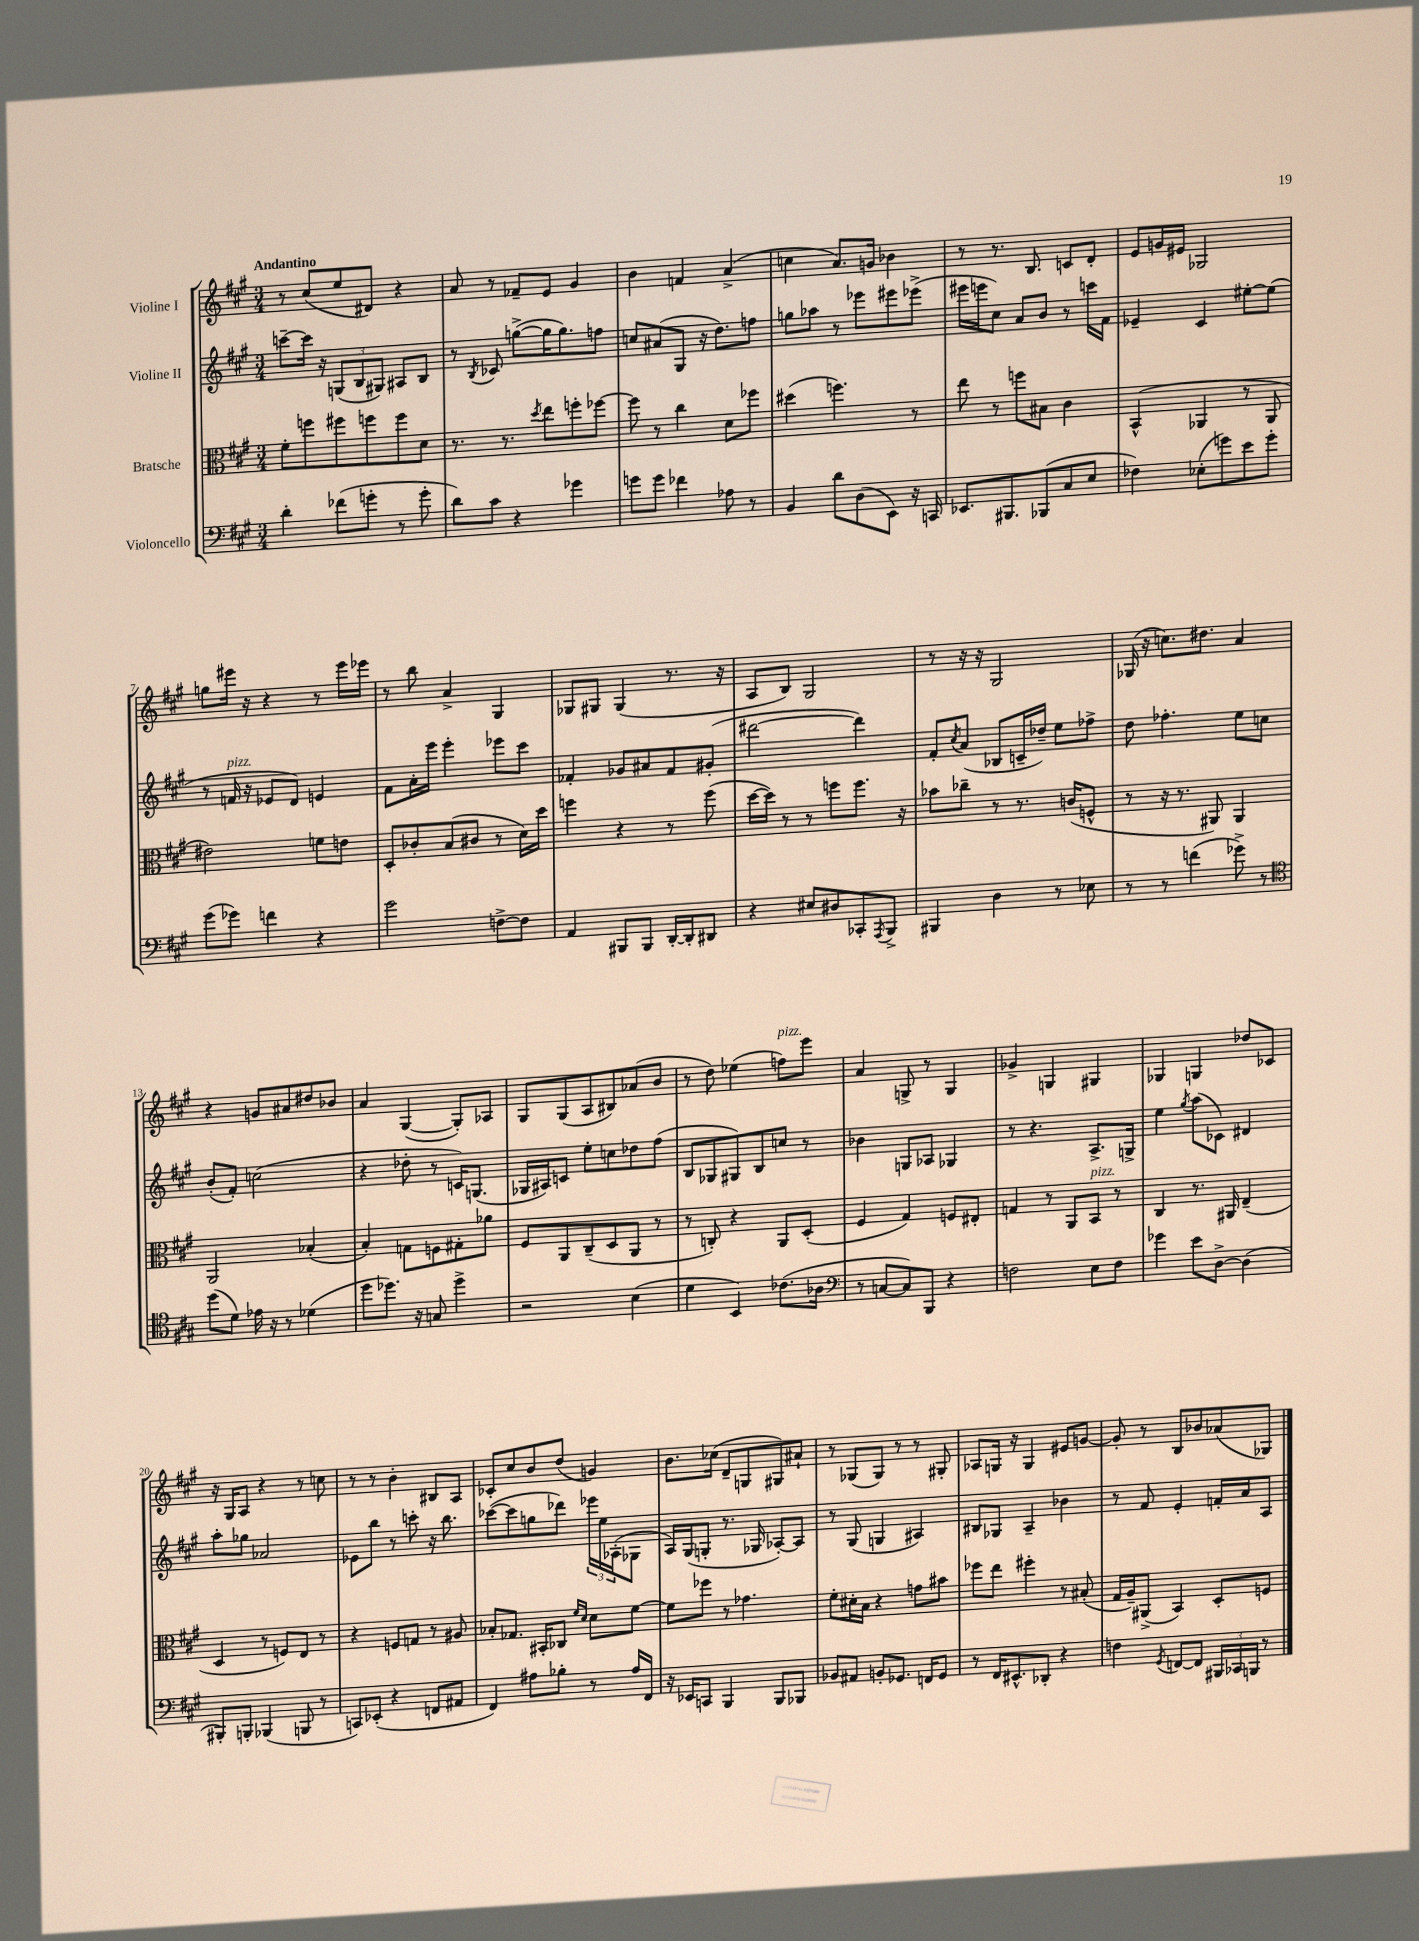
<<
\new StaffGroup <<
\new Staff = "s0" \with { instrumentName = "Violine I" } {
    \clef treble \key a \major \numericTimeSignature \time 3/4 \tempo "Andantino"
    r8 cis''8( e''8 dis'8) r4 |
    a'8 r8 fes'8-- e'8 gis'4 |
    b'4 f'4 a'4->( |
    c''4 a'8.) g'16 bes'4 |
    r8 r8. b8. c'8 d'8-. |
    e'8 g'16 eis'16 ges2 |
    g''8 eis'''16 r16 r4 r8 eis'''16 ees'''16 |
    r8 b''8 a'4-> gis4 |
    ges8 gis8 gis4( r8. r16 |
    a8 b8) gis2 |
    r8 r16 r16 gis2 |
    ges16( r16 c''8.) dis''8. a'4 |
    r4 g'8 ais'8 dis''8 bes'8 |
    a'4 gis4~( gis8-.) aes8 |
    gis8 gis8( a8 bis8) aes'8( b'8 |
    r8 d''8) ees''4( f''8^\markup { \italic "pizz." }) e'''8 |
    a'4 g8-> r8 g4 |
    ges'4-> g4 gis4 |
    ges4 g4 des''8 ces'8 |
    r16 gis16 a8 r4 r8 c''8 |
    r8 r8 b'4-. bis8 a8 |
    ces'8-. cis''8 b'8 d''8( g'4) |
    b'8. ces''16( d'8-- g8 gis8) ais'8-! |
    r8 ges8( ges8) r8 r8 gis8-. |
    aes8 g16 r16 g4 eis'8 g'8~ |
    g'8-. r8 b8 bes'8 aes'8( ges8) \bar "|." |
}
\new Staff = "s1" \with { instrumentName = "Violine II" } {
    \clef treble \key a \major \numericTimeSignature \time 3/4
    c'''8~-- c'''16 r16 \tuplet 3/2 { g8( b8 gis8) } ais8 b8 |
    r8 \acciaccatura { b8 } ces'8 g''8~->( g''16 g''8.) f''8 |
    c''8 ais'8( gis8 r16 d''8.) f''8 |
    g''8 aes''8 r8 ees'''8 eis'''8 ees'''8->( |
    eis'''16 e'''16 cis''8) a'8 b'8 r8 c'''16 fis'16 |
    ees'4-- cis'4 eis''8~-. eis''8( |
    r8 f'16^\markup { \italic "pizz." } r16 ees'8 d'8) e'4 |
    fis'8 a'16-. e'''16 e'''4-. ees'''8 cis'''8 |
    fes'4-. ges'8 ais'8 fes'8 gis'8-.( |
    dis'''2~ dis'''4) |
    fis'8-. \acciaccatura { cis''8 } a'8( bes8 c'16-- des''16--) e''8 fes''8-> |
    d''8 fes''4.-. e''8 c''8 |
    b'8-.( fis'8-.) c''2( |
    r4 des''8-. r8 c'16) g8.( |
    ges16 ais16) c'8 e''8-. c''8 des''8 fis''8( |
    b8 ges8 gis8) b8 c''8 r8 |
    bes'4 g8 aes8 ges4 |
    r8 r4. a8.-> g16-> |
    e''4 \acciaccatura { gis''8 } a''8( ces'8) dis'4 |
    a''8-. ges''8 aes'2 |
    ees'8 b''8 r8 c'''8-. r16 b''8. |
    ces'''8~( ces'''8 g''8 des'''8) \tuplet 3/2 { ees'''16 e''16 aes16-.( } ges8 |
    a16) gis16( g8-. r8. ges16 aes8~-.) aes8 |
    r8 gis8( g4 ais4) |
    bis8 ges8 a4-- bes'4 |
    r8 fis'8 e'4-. f'16-. a'16 a8 \bar "|." |
}
\new Staff = "s2" \with { instrumentName = "Bratsche" } {
    \clef alto \key a \major \numericTimeSignature \time 3/4
    fis'8-. f''8 fis''8 f''8 f''8 d'8 |
    r8. r8. \acciaccatura { d''8 } e''8 f''8-. fes''8~ |
    fes''8 r8 cis''4 d'8 fes''8 |
    dis''4( f''4.) r8 |
    e''8 r8 f''8 bis8 cis'4 |
    b,4-^( aes,4 r8 aes,8 |
    eis'2) f'8 e'8 |
    d8-. ces'8-. b8( cis'8 r8 d'16) d''16 |
    f''4 r4 r8 f''8( |
    d''16~ d''16) r8 r8 f''8 f''8. r16 |
    bes'8 ces''8-- r8 r8. c'16( f8-^ |
    r8 r16 r8. ais,8) ais,4 |
    a,2 bes4-.( |
    b4-.) g8 f8 gis8-. aes'8 |
    fis8 a,8 cis8--( d8 a,8 r8 |
    r8 c8-.) r4 a,8 d8-.( |
    fis4 gis4) f8 eis8-. |
    g4 r8 a,8 b,8^\markup { \italic "pizz." } r8 |
    cis4 r8. ais,16 e4--( |
    d4 r8 f8) e8 r8 |
    r4 f8 g8 r8 ais8 |
    bes8-. ges8. bis,16-. ces8 \grace { fis'16 d'16 } d'8 fis'8~ |
    fis'8 fes''8 r8 ges'4. |
    fis'8-. dis'16-. b16 r4 g'8 bis'8 |
    fes''8 e''8 fis''4-. r8 bis8-.( |
    gis16 a16--) ais,8->( b,4) d8-. f8 \bar "|." |
}
\new Staff = "s3" \with { instrumentName = "Violoncello" } {
    \clef bass \key a \major \numericTimeSignature \time 3/4
    d'4-. fes'8( g'8-. r8 g'8-. |
    d'8) cis'8 r4 ges'4 |
    g'8 g'8 fes'4 aes8 r8 |
    b,4 d'8 d8( e,8) r16 c,16 |
    ees,8. bis,,8. bes,,8( cis8 e8 |
    fes4) ees8-.( g'8) e'8 g'8-. |
    gis'8( ges'8) f'4 r4 |
    gis'2 f8~-> f8 |
    a,4 bis,,8 bis,,8 d,16~-. d,16-. dis,8 |
    r4 eis8 dis8 ces,8-. \acciaccatura { a,,8 } b,,8-> |
    bis,,4 d4 r8 ees8 |
    r8 r8 f'4( ges'8->) r8 |
    \clef tenor d''8( d'8) ees'16 r16 r8 des'4( |
    d''8 des''8.) r16 g8 des''4-> |
    r2 b4( |
    d'4 b,4) ces'8.( aes16 |
    \clef bass r8 c8~ c8) b,,8 r4 |
    f2 e8 f8 |
    ges'4 e'8 d8~-> d4( |
    bis,,8-.) b,,8-. bes,,4( b,,8 r8 |
    c,8) ees,8-.( r4 f,8 ais,8 |
    fis,4) ais8 bes8-. r8 ais16 fis,16 |
    r16 ees,16 c,8 b,,4 b,,8 bes,,8 |
    bes,8 ais,8 b,8-. ges,8. f,16 ges,8 |
    r8 fis,16 eis,8.-^ des,8-. r4 |
    f4 \acciaccatura { gis,8 } f,8~ f,8 \tuplet 3/2 { bis,,16 ces,16 b,,16 } r8 \bar "|." |
}
>>
>>
